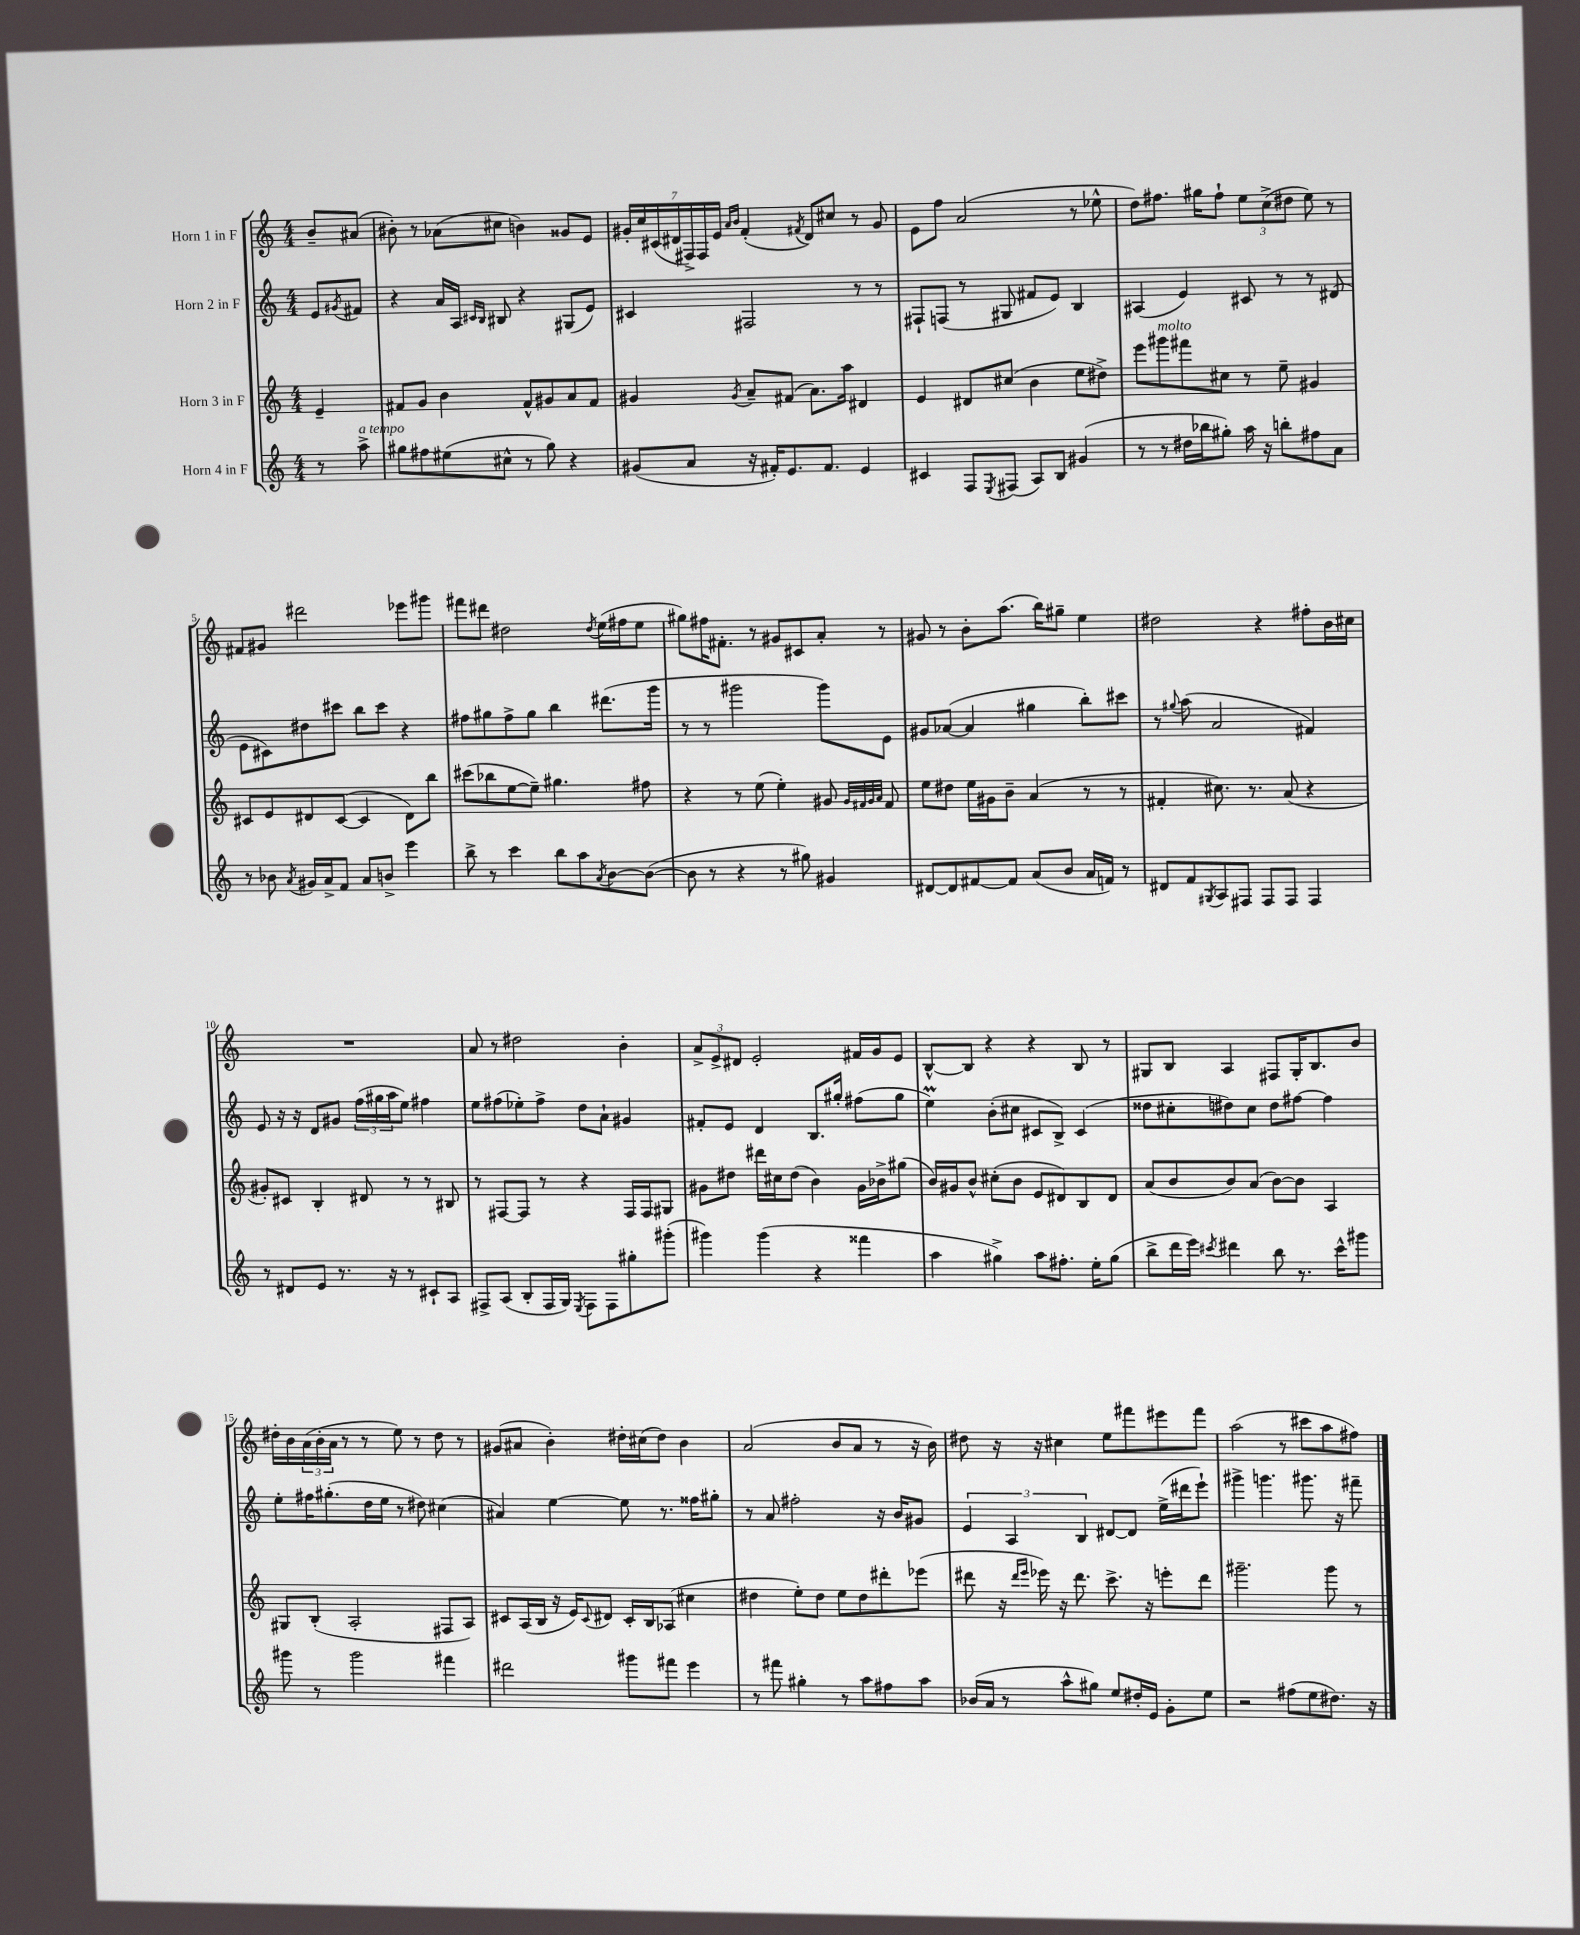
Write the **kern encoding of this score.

**kern	**kern	**kern	**kern
*staff4	*staff3	*staff2	*staff1
*clefG2	*clefG2	*clefG2	*clefG2
*k[]	*k[]	*k[]	*k[]
*M4/4	*M4/4	*M4/4	*M4/4
8r	4e~	8e	8b~
.	.	8qg#	.
8aa^	.	8f#	(8a#
=	=	=	=
8gg#	8f#	4r	8b#')
8ff#	8g	.	8r
(8ee#	4b	16a	(8a-
.	.	16A	.
.	.	16qqc#	.
.	.	16qqB	.
8cc#^^	.	8B#	8cc#
8r	8f#^^	4r	4b)
8gg#)	8g#	.	.
4r	8a	(8G#	8g##
.	8f#	8e)	8e
=	=	=	=
(8g#	4g#	4c#	28g#'
.	.	.	28cc
.	.	.	(28c#
.	.	.	28d#
8a	.	.	.
.	.	.	28F#^)
.	.	.	28F#
.	.	.	28e
.	.	.	16qqa
.	8qg#	.	16qqb
16r	8a~	2F#	(4f'
16f#')	.	.	.
8.e	(8f#	.	.
.	.	.	8qf#
.	8.a)	.	8d#)
8.f#	.	.	.
.	.	.	8cc#
.	16aa	.	.
4e	4d#	8r	8r
.	.	8r	8g#
=	=	=	=
4c#	4e	8F#`	8e
.	.	(8F	8ff
8F	8d#	8r	(2a
8qE	.	.	.
(8F#	(8cc#	8G#	.
8A)	4b	8f#	.
8B	.	8e)	.
(4g#	8ee	4B	8r
.	8dd#^)	.	8ee-^^
=	=	=	=
8r	8eee	(4A#	8dd)
8r	8ggg#	.	8.ff#
16dd#	8fff#	4e)	.
16bb-	.	.	16gg#
8gg#')	8cc#	.	8ff#`
16aa	8r	8c#	12ee
16r	.	.	.
.	.	.	(12cc^
8bb'	8ee~	8r	.
.	.	.	12dd#
8ff#	4g#	8r	8ee)
8a	.	(8d#	8r
=	=	=	=
8r	8c#	8e	8f#
8b-	8e	8c#)	8g#
8qa	.	.	.
16g#	8d#	8dd#	2ddd#
16a^	.	.	.
8f	([8c#	8ccc#	.
8a	4c#]	8bb	.
8b^	.	8ccc#	.
4eee	8d#)	4r	8eee-
.	8bb	.	8ggg#
=	=	=	=
8bb^	(8ccc#	8ff#	8fff#
8r	8bb-	8gg#	8ddd#
4ccc	[8ee	8ff#^	2dd#
.	8ee~])	8gg#	.
8bb	4.gg#	4bb	.
8aa	.	.	.
8qa	.	.	8qdd#
[8b	.	(8.ddd#	(16ee
.	.	.	16ff#
(8b_	8ff#	.	8ee
.	.	16ggg	.
=	=	=	=
8b]	4r	8r	8gg#)
8r	.	8r	16ff#
.	.	.	8.f#'
4r	8r	2ggg#	.
.	(8ee	.	8r
8r	4ee')	.	8g#
8gg#)	.	.	8c#
4g#	8g#	8ggg#)	8a'
.	32qqg#	.	.
.	32qqf#	.	.
.	32qqg#	.	.
.	32qqa	.	.
.	8f#	8e	8r
=	=	=	=
[8d#	8ee	8g#	8g#
8d#]	8dd#	([8a-	8r
[8f#	16ee	4a-]	8b'
.	16g#	.	.
8f#]	8b~	.	(8.aa
(8a	(4a	4gg#	.
.	.	.	16bb)
8b	.	.	8gg#~
16a	8r	8bb')	4ee
16f)	.	.	.
8r	8r	8ccc#	.
=	=	=	=
8d#	4f#'	8r	2dd#
.	.	8qqgg#	.
8f	.	(8aa	.
8qG#	.	.	.
8A	8.cc#)	2a	.
8F#	.	.	.
.	8.r	.	.
8F#	.	.	4r
8F#	(8a	.	.
4F#	4r	4f#)	8ff#'
.	.	.	16b
.	.	.	16cc#
=	=	=	=
8r	8g#')	8e	1r
8d#	8c#	16r	.
.	.	16r	.
8e	4B'	8d	.
8.r	.	8g#	.
.	8d#	(24ff	.
.	.	24gg#	.
16r	.	.	.
.	.	24aa	.
8r	8r	8ee)	.
8c#`	8r	4ff#	.
8A	8B#	.	.
=	=	=	=
8F#^	8r	8ee	8a
(8A	[8F#	(8ff#	8r
8B'	8F#]	8ee-')	2dd#
16F#	8r	8ff#^	.
16G)	.	.	.
8qE	.	.	.
8F#	4r	8dd	.
8F#	.	8a`	.
8gg#'	16F#	4g#	4b'
.	16F#	.	.
(8ggg#'	8G#	.	.
=	=	=	=
4ggg#)	8g#	8f#'	12a^
.	.	.	12e^
.	8dd#	8e	.
.	.	.	12d#
(4ggg#	16ddd#	4d	2e'
.	16cc#	.	.
.	(8dd#	.	.
4r	4b)	8.B	.
.	.	16gg#'	.
4fff##	16g#	(8ff#	16f#
.	16b-^	.	16g
.	(8gg#	8gg#	8e
=	=	=	=
4aa	16b)	4ee)	[8B^^
.	16g#	.	.
.	8b^^	.	8B]
4gg#^)	(8cc#'	(8b'	4r
.	8b	8cc#	.
8aa	8e	8c#	4r
8.ff#'	8d#)	8B^)	.
.	8B	(4c#	8B
16ee'	.	.	.
(8gg#	8d#	.	8r
=	=	=	=
8bb^	(8a	8dd##	8G#
16ddd	8b	8cc#'	8B
16eee)	.	.	.
8qccc#	.	.	.
4ddd#	8b)	8dd#)	4A
.	(8a	8cc#	.
8bb	[8b)	8dd#	8F#
8.r	8b]	[8ff#	16G#'
.	.	.	8.B
.	4A	4ff#]	.
16ccc#^^	.	.	.
8ggg#	.	.	8b
=	=	=	=
8ggg#	8G#	8ee'	16dd#'
.	.	.	16b
8r	(8B'	16ff#	(24a
.	.	.	24b'
.	.	(8.gg#'	.
.	.	.	24a
2ggg#	2A'	.	8r
.	.	16dd	8r
.	.	16ee	.
.	.	8r	8ee)
.	.	8dd#)	8r
4fff#	8F#	(4cc#	8dd#
.	8A)	.	8r
=	=	=	=
2ddd#	8c#	4a#)	(8g#
.	(16A	.	8a#
.	16B	.	.
.	16r	[4ee	4b')
.	16e)	.	.
.	8qqc#	.	.
.	8d#	.	.
8ggg#	16c#'	8ee]	16dd#'
.	16B	.	(16cc#
8fff#	(8A-	8.r	8dd#)
4eee	4cc#	.	4b
.	.	16ff##	.
.	.	8gg#'	.
=	=	=	=
8r	4dd#	8r	(2a
8fff#	.	8a	.
4gg#'	8ee')	2ff#'	.
.	8dd#	.	.
8r	8ee	.	8b
8aa	8dd#	.	8a
8ff#	8ddd#'	16r	8r
.	.	16b	.
8aa	(8eee-	8g#	16r
.	.	.	16b)
=	=	=	=
(16b-	8ddd#	6e	8dd#
16a	.	.	.
8r	16r	.	16r
.	.	6A	.
.	16qqddd#	.	.
.	16qqeee	.	.
.	16eee-)	.	16r
8aa^^	16r	.	4cc#
.	8.ddd#	.	.
.	.	6B	.
8gg#)	.	.	.
8ee	8.ccc^	[8d#	8ee
16dd#'	.	8d#]	8fff#
16e	16r	.	.
8g'	8eee'	(16ee^	8eee#
.	.	16ddd#	.
8ee	8ddd#	8eee`)	8fff#
=	=	=	=
2r	2.ggg#~	4ggg#^	(2aa
.	.	4.ggg	.
(8ff#	.	.	8r
8ee	.	8.ggg#	8ccc#
8.dd#)	8ggg#	.	8aa
.	.	16r	.
.	8r	8fff#~	8ff#)
16r	.	.	.
==	==	==	==
*-	*-	*-	*-
